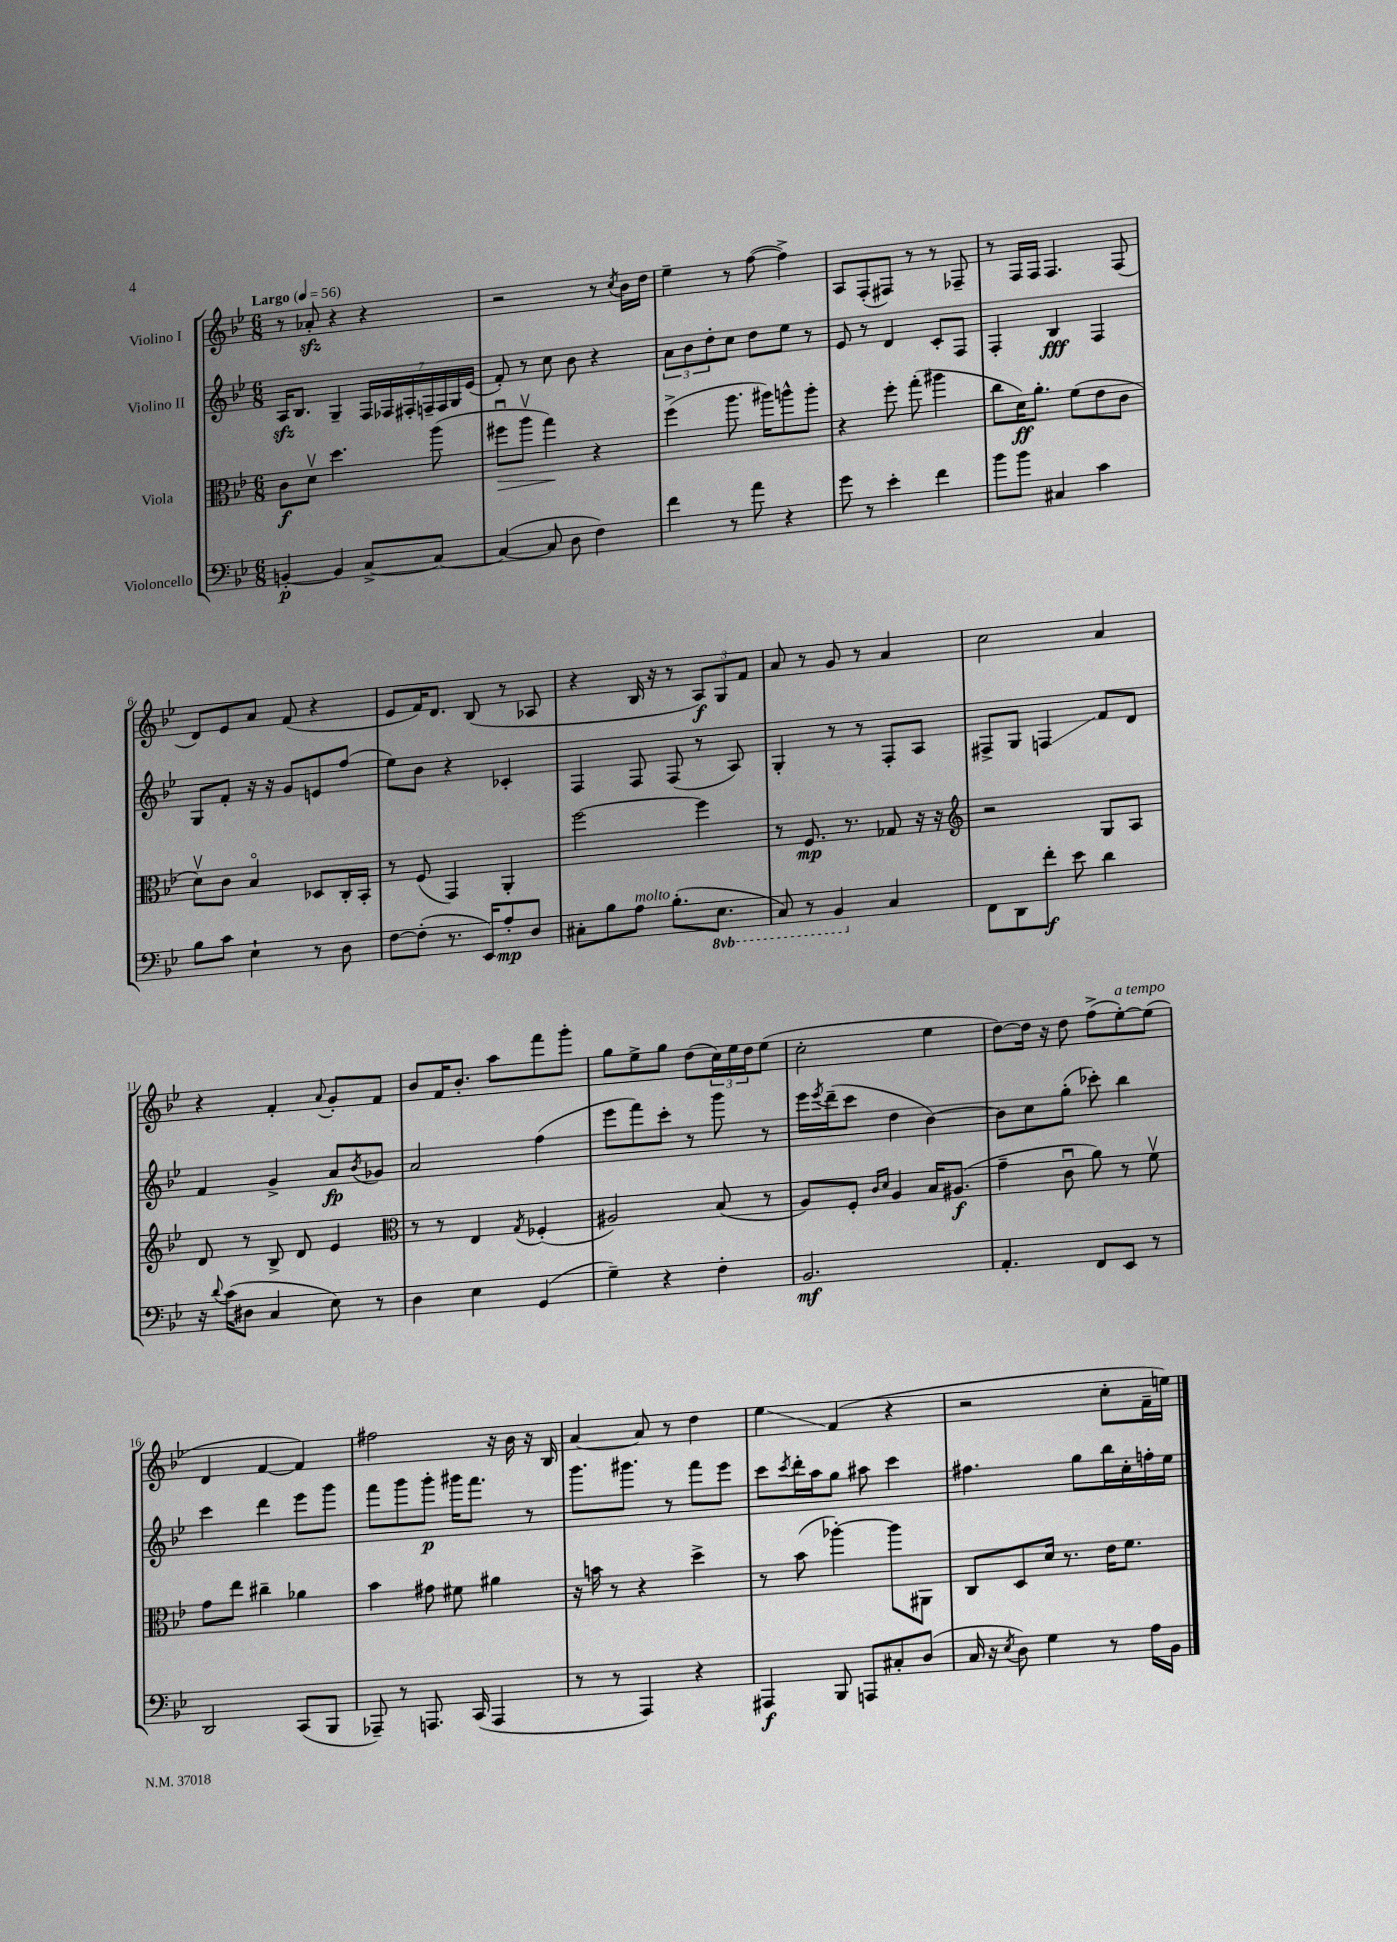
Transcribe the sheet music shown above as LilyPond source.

<<
\new StaffGroup <<
\new Staff = "s0" \with { instrumentName = "Violino I" } {
    \clef treble \key bes \major \numericTimeSignature \time 6/8 \tempo "Largo" 4 = 56
    r8 aes'8-.\sfz r4 r4 |
    r2 r8 \acciaccatura { c''8 } bes'16 d''16 |
    ees''4-- r8 f''8~( f''4->) |
    a8 f8-.( fis8) r8 r8 fes8-- |
    r8 f16 f16 f4. f8( |
    d'8) ees'8 a'8 f'8( r4 |
    ees'8 f'16) d'8. bes8( r8 aes8 |
    r4 bes16 r16 r8 \tuplet 3/2 { a8\f) g8 f'8 } |
    a'8 r8 g'8 r8 a'4 |
    c''2 a'4 |
    r4 f'4-. \appoggiatura { a'8 } g'8-. f'8 |
    bes'8 f'16 bes'8.-. a''8 f'''8 g'''8-. |
    g''8 ees''8-> g''8 d''8( \tuplet 3/2 { c''16) ees''16 d''16 } ees''8( |
    c''2-. ees''4 |
    d''8~) d''16 r16 d''8 f''8->( ees''8~-.^\markup { \italic "a tempo" }) ees''8( |
    d'4 f'4~ f'4) |
    fis''2 r16 bes'16 r16 bes16 |
    a'4~ a'8 r8 d''4 |
    ees''4\glissando f'4( r4 |
    r2 c''8-. f'16-- e''16) \bar "|." |
}
\new Staff = "s1" \with { instrumentName = "Violino II" } {
    \clef treble \key bes \major \numericTimeSignature \time 6/8
    a16\sfz bes8. g4-- \tuplet 7/4 { f16 fes16 fis16-. f16-- f16 g16 ees'16( } |
    f'8-.) r8 c''8 bes'8 r4 |
    \tuplet 3/2 { a'8 bes'8 d''8-. } c''8 d''8 ees''8 r8 |
    ees'8 r8 d'4 c'8-. f8 |
    f4-. bes4\fff f4 |
    g8 f'8-. r16 r16 g'8 e'8 f''8( |
    ees''8) bes'8 r4 ces'4-. |
    f4 f8 f8( r8 a8) |
    g4-. r8 r8 f8-. a8 |
    fis8-> g8 f4\glissando f'8 d'8 |
    f'4 g'4-> a'8\fp \acciaccatura { bes'8 } ges'8 |
    a'2 f''4( |
    ees'''8 f'''8) c'''8-. r8 g'''8 r8 |
    ees'''16 \acciaccatura { ees'''8 } d'''16--( c'''8 d''4 bes'4~) |
    bes'8 c''8 g''8-.( ces'''8-.) bes''4 |
    c'''4 d'''4 ees'''8 g'''8 |
    f'''8 g'''8 g'''8-.\p gis'''16 f'''8. r8 |
    g'''8. gis'''8. r8 f'''8 ees'''8 |
    c'''8 \acciaccatura { c'''8 } d'''16-. a''16 g''8 ais''8 c'''4 |
    fis''4. g''8 bes''16 c''16-. f''16-. ees''16 \bar "|." |
}
\new Staff = "s2" \with { instrumentName = "Viola" } {
    \clef alto \key bes \major \numericTimeSignature \time 6/8
    c'8\f d'8\upbow d''4. a''8( |
    fis''8\downbow\> a''8\upbow g''4\!) r4 |
    f''4->( a''8. ais''16) a''8-^ a''8-. |
    r4 f''8-. g''8-.( ais''4 |
    c''8 d'16\ff) a'8.-. f'8( ees'8 c'8 |
    d'8\upbow) c'8 bes4\flageolet des8 c16-. bes,16-. |
    r8 f8( g,4) a,4-. |
    f''2~ f''4 |
    r8 f8.\mp r8. ges8 r16 r16 |
    \clef treble r2 g8 a8 |
    d'8 r8 bes8-> d'8 ees'4 |
    \clef alto r8 r8 ees4 \acciaccatura { g8 } fes4-.( |
    ais2) bes8( r8 |
    a8) f8-. \grace { c'16 d'16 } a4 bes16 ais8.\f( |
    g'4-- c'8\downbow a'8) r8 f'8\upbow |
    g'8 ees''8 cis''4-- aes'4 |
    bes'4 gis'8 fis'8 ais'4 |
    r16 b'16 r8 r4 d''4-> |
    r8 bes'8( aes''4~-.) aes''8 ais,8 |
    c8 d8 d'16 r8. ees'16 f'8. \bar "|." |
}
\new Staff = "s3" \with { instrumentName = "Violoncello" } {
    \clef bass \key bes \major \numericTimeSignature \time 6/8 \set Staff.ottavationMarkups = #ottavation-simple-ordinals
    b,4~-.\p b,4 c8~-> c8~ |
    c4~( c8 d8 f4) |
    f'4 r8 a'8 r4 |
    g'8 r8 ees'4-. f'4 |
    bes'8 bes'8 cis4 c'4 |
    bes8 c'8 ees4-! r8 d8 |
    f8~ f8-.( r8. ees,16) a8-.\mp d8 |
    cis8-. bes8 a8^\markup { \italic "molto" } bes8.-.( \ottava #-1 ees,8. |
    c,8) r8 bes,,4 \ottava #0 c4 |
    f,8 d,8 f'8-.\f ees'8 d'4 |
    r16 \appoggiatura { d'8 } c'16( dis8 c4 ees8) r8 |
    d4 ees4 g,4( |
    g4--) r4 f4-. |
    bes,2.\mf |
    a,4.-. f,8 ees,8 r8 |
    d,2 c,8( bes,,8 |
    aes,,8--) r8 a,,8. c,16( a,,4 |
    r8 r8 a,,4) r4 |
    ais,,4\f bes,,8 a,,8 cis8-. d8( |
    c16 r16 \acciaccatura { ees8 } d8) g4 r8 a16 bes,16 \bar "|." |
}
>>
>>
